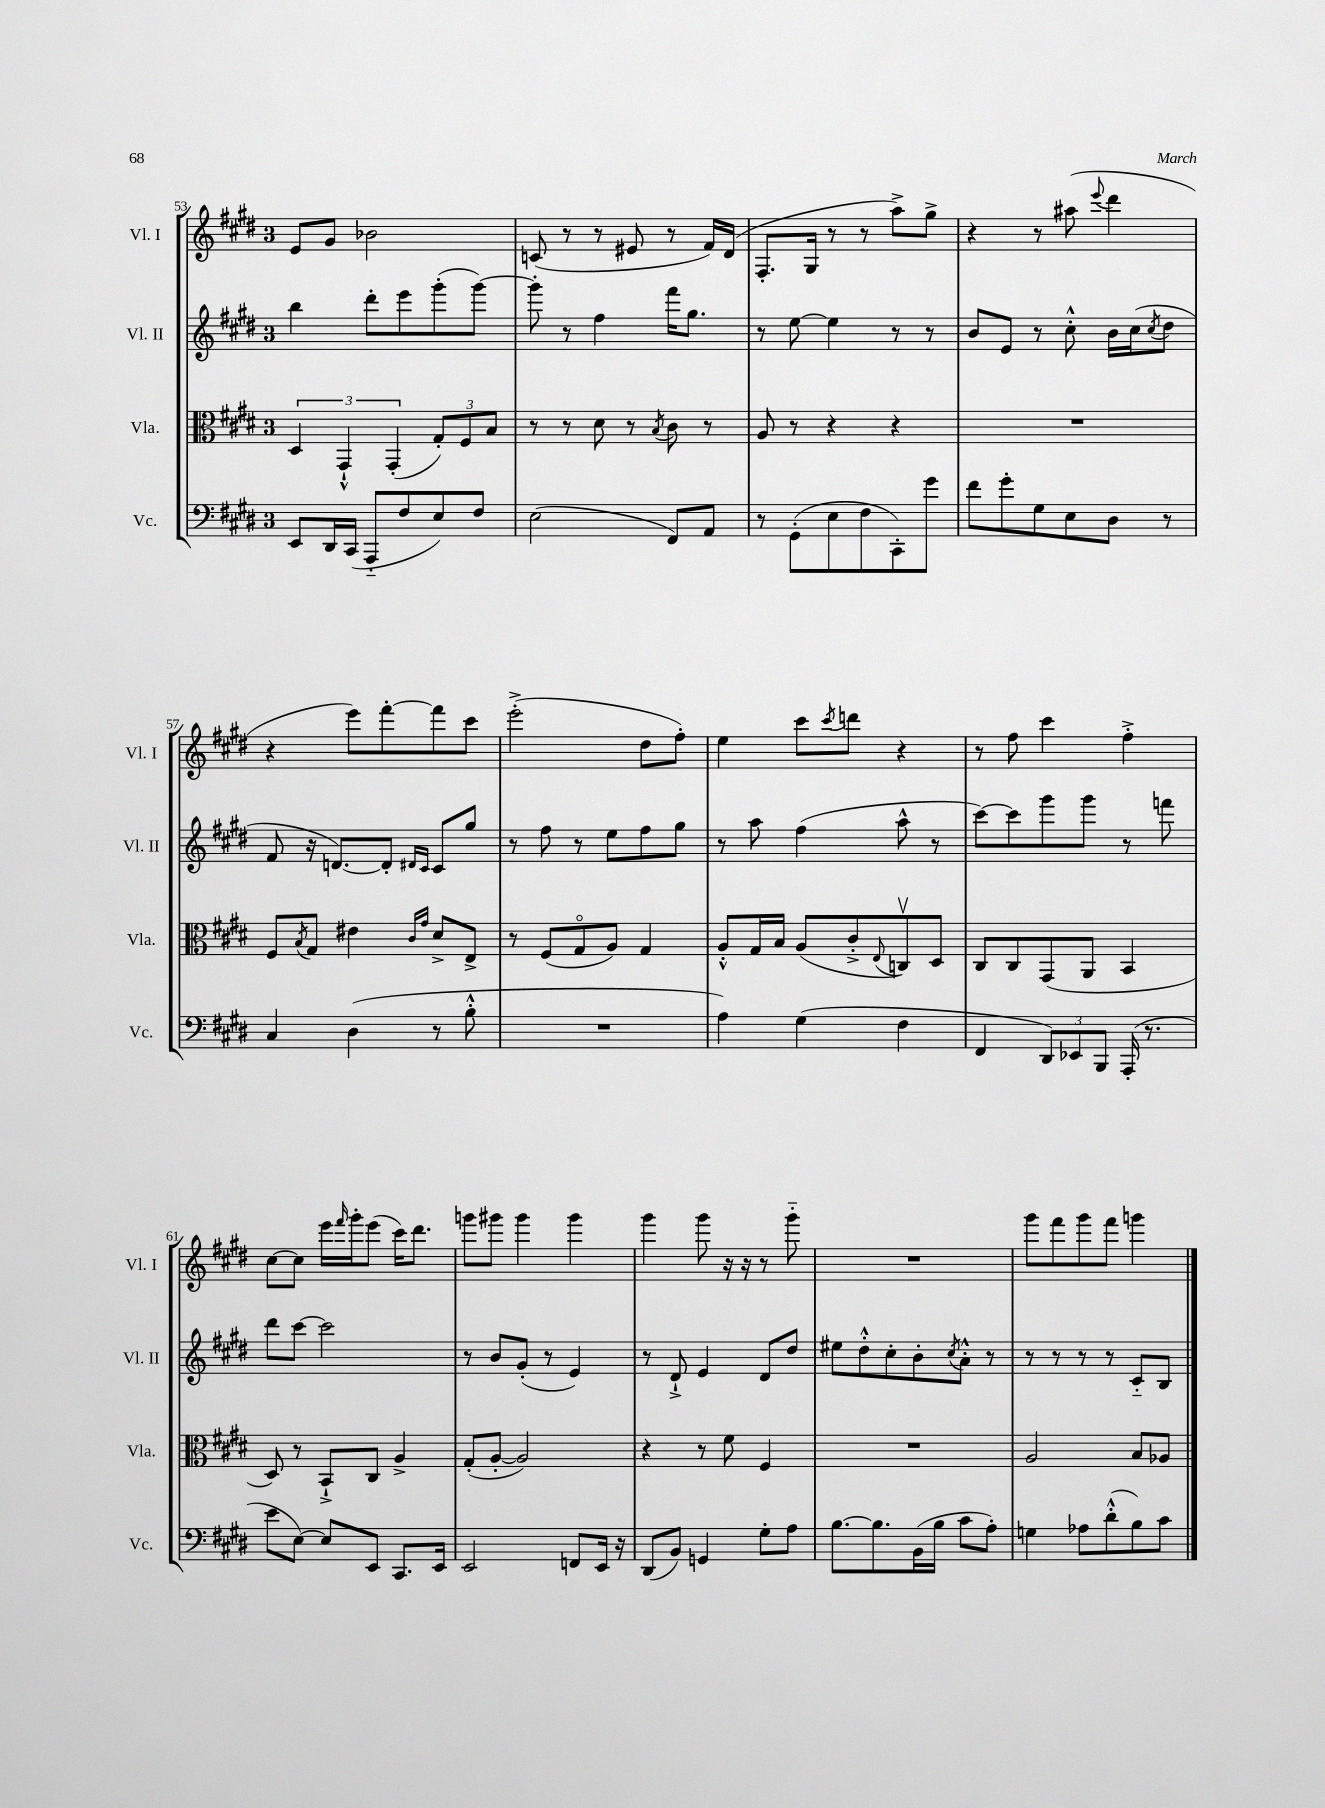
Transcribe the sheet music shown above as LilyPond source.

<<
\new StaffGroup <<
\new Staff = "s0" \with { instrumentName = "Vl. I" shortInstrumentName = "Vl. I" } {
    \clef treble \key e \major \once \override Staff.TimeSignature.style = #'single-digit \time 3/4
    e'8 gis'8 bes'2 |
    c'8( r8 r8 eis'8 r8 fis'16) dis'16( |
    fis8.-. gis16 r8 r8 a''8->) gis''8-> |
    r4 r8 ais''8( \appoggiatura { e'''8 } dis'''4 |
    r4 e'''8) fis'''8~-. fis'''8 cis'''8 |
    e'''2-.->( dis''8 fis''8-.) |
    e''4 cis'''8 \acciaccatura { cis'''8 } d'''8 r4 |
    r8 fis''8 cis'''4 fis''4-.-> |
    cis''8~ cis''8 e'''16 \grace { fis'''16 } gis'''16-. e'''8( cis'''16) dis'''8. |
    g'''8 gis'''8 gis'''4 gis'''4 |
    gis'''4 gis'''8 r16 r16 r8 gis'''8-_ |
    R2. |
    gis'''8 fis'''8 gis'''8 fis'''8 g'''4 \bar "|." |
}
\new Staff = "s1" \with { instrumentName = "Vl. II" shortInstrumentName = "Vl. II" } {
    \clef treble \key e \major \once \override Staff.TimeSignature.style = #'single-digit \time 3/4
    b''4 dis'''8-. e'''8 gis'''8-.( gis'''8~) |
    gis'''8-. r8 fis''4 fis'''16 gis''8. |
    r8 e''8~ e''4 r8 r8 |
    b'8 e'8 r8 cis''8-.-^ b'16 cis''16( \acciaccatura { cis''8 } dis''8 |
    fis'8 r16 d'8.~) d'8-. \grace { dis'16 cis'16 } cis'8 gis''8 |
    r8 fis''8 r8 e''8 fis''8 gis''8 |
    r8 a''8 fis''4( a''8-^ r8 |
    cis'''8~) cis'''8 gis'''8 gis'''8 r8 f'''8 |
    dis'''8 cis'''8~ cis'''2 |
    r8 b'8 gis'8-.( r8 e'4) |
    r8 dis'8-!-> e'4 dis'8 dis''8 |
    eis''8 dis''8-.-^ cis''8-. b'8-. \acciaccatura { cis''8 } a'8-.-^ r8 |
    r8 r8 r8 r8 cis'8-_ b8 \bar "|." |
}
\new Staff = "s2" \with { instrumentName = "Vla." shortInstrumentName = "Vla." } {
    \clef alto \key e \major \once \override Staff.TimeSignature.style = #'single-digit \time 3/4
    \tuplet 3/2 { dis4 gis,4-!-^ gis,4-.( } \tuplet 3/2 { gis8-.) fis8 b8 } |
    r8 r8 dis'8 r8 \acciaccatura { b8 } cis'8 r8 |
    a8 r8 r4 r4 |
    R2. |
    fis8 \acciaccatura { b8 } gis8 eis'4 \grace { cis'16 gis'16 } dis'8-> e8-> |
    r8 fis8( gis8\flageolet a8) gis4 |
    a8-.-^ gis16 b16 a8( cis'8-.-> \appoggiatura { e8 } c8\upbow) dis8 |
    cis8 cis8 gis,8( a,8 b,4 |
    dis8) r8 b,8-!-> cis8 a4-> |
    gis8-.( a8~-. a2) |
    r4 r8 fis'8 fis4 |
    R2. |
    a2 b8 aes8 \bar "|." |
}
\new Staff = "s3" \with { instrumentName = "Vc." shortInstrumentName = "Vc." } {
    \clef bass \key e \major \once \override Staff.TimeSignature.style = #'single-digit \time 3/4
    e,8 dis,16 cis,16( a,,8-_ fis8 e8) fis8 |
    e2( fis,8) a,8 |
    r8 gis,8-.( e8 fis8 cis,8-.) gis'8 |
    fis'8 gis'8-. gis8 e8 dis8 r8 |
    cis4 dis4( r8 b8-.-^ |
    R2. |
    a4) gis4( fis4 |
    fis,4 \tuplet 3/2 { dis,8) ees,8 b,,8 } a,,16-.( r8. |
    e'8 e8~) e8 e,8 cis,8. e,16 |
    e,2 f,8 e,16 r16 |
    dis,8( b,8) g,4 gis8-. a8 |
    b8.~ b8. b,16( b16 cis'8 a8-.) |
    g4 aes8 dis'8-.-^( b8) cis'8 \bar "|." |
}
>>
>>
\layout { \context { \Score currentBarNumber = #53 } }
